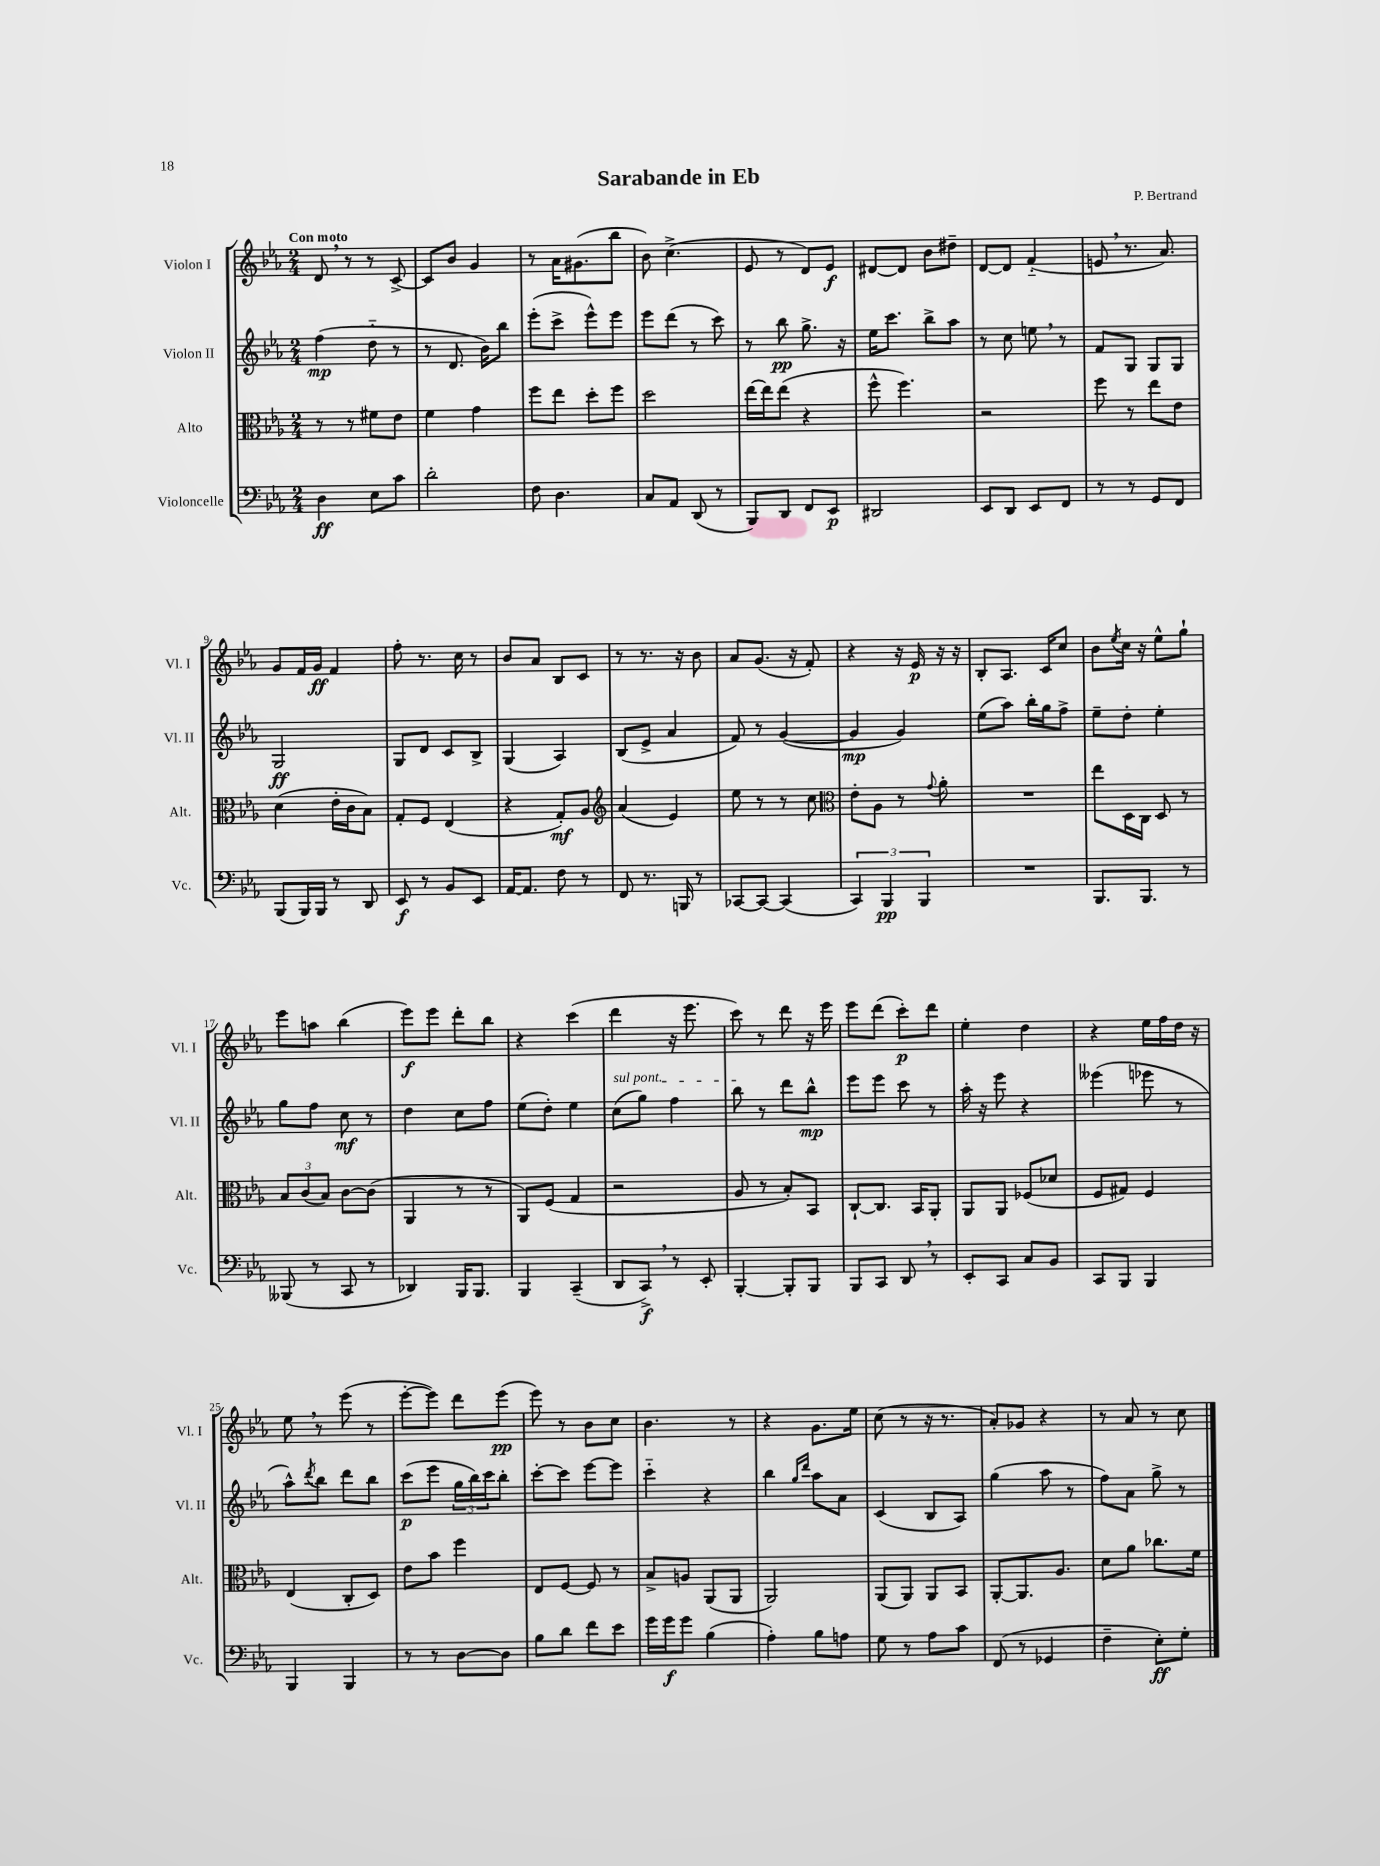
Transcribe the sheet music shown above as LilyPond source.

\header { title = "Sarabande in Eb" composer = "P. Bertrand" }
<<
\new StaffGroup <<
\new Staff = "s0" \with { instrumentName = "Violon I" shortInstrumentName = "Vl. I" } {
    \clef treble \key ees \major \numericTimeSignature \time 2/4 \tempo "Con moto"
    d'8 \breathe r8 r8 c'8~-> |
    c'8 bes'8 g'4 |
    r8 aes'16 gis'8.( bes''8 |
    bes'8) c''4.->( |
    ees'8 r8 d'8) ees'8\f |
    dis'8~ dis'8 bes'8 dis''8-- |
    d'8~ d'8 f'4-_( |
    e'8 \breathe r8. aes'8.) |
    g'8 f'16 g'16\ff f'4 |
    f''8-. r8. c''16 r8 |
    bes'8 aes'8 bes8 c'8 |
    r8 r8. r16 bes'8 |
    aes'8 g'8.( r16 f'8-.) |
    r4 r16 ees'16\p r16 r16 |
    bes8-. aes8. c'16 c''8 |
    bes'8 \acciaccatura { ees''8 } c''16 r16 ees''8-^ g''8-! |
    ees'''8 a''8 bes''4( |
    ees'''8\f) ees'''8 d'''8-. bes''8 |
    r4 c'''4( |
    d'''4 r16 ees'''8. |
    c'''8) r8 d'''8 r16 ees'''16 |
    ees'''8 d'''8( c'''8-.\p) d'''8 |
    ees''4-. d''4 |
    r4 ees''16 f''16 d''16 r16 |
    ees''8 \breathe r8 ees'''8( r8 |
    ees'''8~-. ees'''8) d'''8 ees'''8\pp( |
    ees'''8) r8 bes'8 c''8 |
    bes'4. r8 |
    r4 g'8. ees''16 |
    c''8( r8 r16 r8. |
    aes'8-.) ges'8 r4 |
    r8 aes'8 r8 c''8 \bar "|." |
}
\new Staff = "s1" \with { instrumentName = "Violon II" shortInstrumentName = "Vl. II" } {
    \clef treble \key ees \major \numericTimeSignature \time 2/4
    f''4\mp( d''8-_ r8 |
    r8 d'8. bes'16) bes''8 |
    ees'''8-.( c'''8-> ees'''8-^) ees'''8 |
    ees'''8 d'''8( r8 c'''8) |
    r8 bes''8\pp g''8.-> r16 |
    ees''16 c'''8. bes''8-> aes''8 |
    r8 c''8 e''8 \breathe r8 |
    f'8 g8 g8 g8 |
    g2\ff |
    g8 d'8 c'8 bes8-> |
    g4( aes4) |
    bes8( ees'8-> aes'4 |
    f'8) r8 g'4~( |
    g'4\mp g'4) |
    ees''8( aes''8) bes''16-. g''16 f''8-> |
    ees''8-- d''8-. ees''4-. |
    g''8 f''8 c''8\mf r8 |
    d''4 c''8 f''8 |
    ees''8( d''8-.) ees''4 |
    \once \override TextSpanner.bound-details.left.text = \markup { \italic "sul pont." } c''8\startTextSpan( g''8) f''4 |
    bes''8\stopTextSpan r8 d'''8 bes''8-^\mp |
    ees'''8 ees'''8 c'''8 r8 |
    aes''16-. r16 ees'''8 r4 |
    eeses'''4( ees'''8 r8 |
    aes''8-^) \acciaccatura { d'''8 } bes''8 d'''8 bes''8 |
    c'''8\p( ees'''8 \tuplet 3/2 { g''16 bes''16) c'''16 } bes''8-. |
    c'''8~-. c'''8 ees'''8~ ees'''8 |
    c'''4-_ r4 |
    bes''4 \grace { g''16 d'''16 } aes''8 aes'8 |
    c'4( bes8 aes8) |
    g''4( aes''8 r8 |
    f''8) aes'8 g''8-> r8 \bar "|." |
}
\new Staff = "s2" \with { instrumentName = "Alto" shortInstrumentName = "Alt." } {
    \clef alto \key ees \major \numericTimeSignature \time 2/4
    r8 r8 fis'8 ees'8 |
    f'4 g'4 |
    f''8 ees''8 d''8-. f''8 |
    d''2 |
    ees''16~ ees''16 ees''8( r4 |
    f''8-^ f''4.) |
    r2 |
    f''8 r8 ees''8 ees'8 |
    d'4( ees'16-. c'16 bes8) |
    g8-. f8 ees4( |
    r4 g8-.\mf) aes8 |
    \clef treble aes'4( ees'4) |
    ees''8 r8 r8 c''8 |
    \clef alto ees'8-. aes8 r8 \appoggiatura { g'8 } aes'8-. |
    R2 |
    ees''8 d16 c16 d8 r8 |
    \tuplet 3/2 { bes8 c'8( bes8) } c'8~ c'8( |
    aes,4 r8 r8 |
    aes,8) f8( g4 |
    r2 |
    aes8 r8 bes8-.) bes,8 |
    c8~-! c8. bes,16 aes,8-. |
    aes,8 aes,8 fes8( des'8 |
    f8 gis8) f4 |
    ees4( c8-. d8) |
    ees'8 bes'8 f''4 |
    ees8 f8~ f8 r8 |
    bes8-> a8 aes,8( aes,8 |
    aes,2) |
    aes,8( aes,8) aes,8 bes,8 |
    aes,8~-. aes,8. aes8. |
    d'8 aes'8 ces''8. f'16 \bar "|." |
}
\new Staff = "s3" \with { instrumentName = "Violoncelle" shortInstrumentName = "Vc." } {
    \clef bass \key ees \major \numericTimeSignature \time 2/4
    d4\ff ees8 c'8 |
    d'2-. |
    f8 d4. |
    c8 aes,8 d,8( r8 |
    bes,,8) d,8 f,8 ees,8\p |
    dis,2 |
    ees,8 d,8 ees,8 f,8 |
    r8 r8 g,8 f,8 |
    bes,,8( bes,,16) bes,,16 r8 d,8 |
    ees,8\f r8 bes,8 ees,8 |
    aes,16~ aes,8. f8 r8 |
    f,8 r8. b,,16 r8 |
    ces,8~ ces,8~ ces,4( |
    \tuplet 3/2 { c,4) bes,,4\pp bes,,4 } |
    R2 |
    bes,,8. bes,,8. r8 |
    beses,,8( r8 c,8 r8 |
    des,4) bes,,16 bes,,8. |
    bes,,4 c,4--( |
    d,8 c,8->\f) \breathe r8 ees,8-. |
    bes,,4~-. bes,,8-. bes,,8 |
    bes,,8 c,8 d,8 \breathe r8 |
    ees,8-. c,8 c8 bes,8 |
    c,8 bes,,8 bes,,4 |
    bes,,4 bes,,4 |
    r8 r8 d8~ d8 |
    bes8 d'8 f'8 ees'8 |
    g'16 g'16\f g'8 bes4( |
    aes4-.) bes8 a8 |
    g8 r8 aes8 c'8 |
    f,8( r8 ges,4 |
    f4-- ees8-.\ff) g8-. \bar "|." |
}
>>
>>
